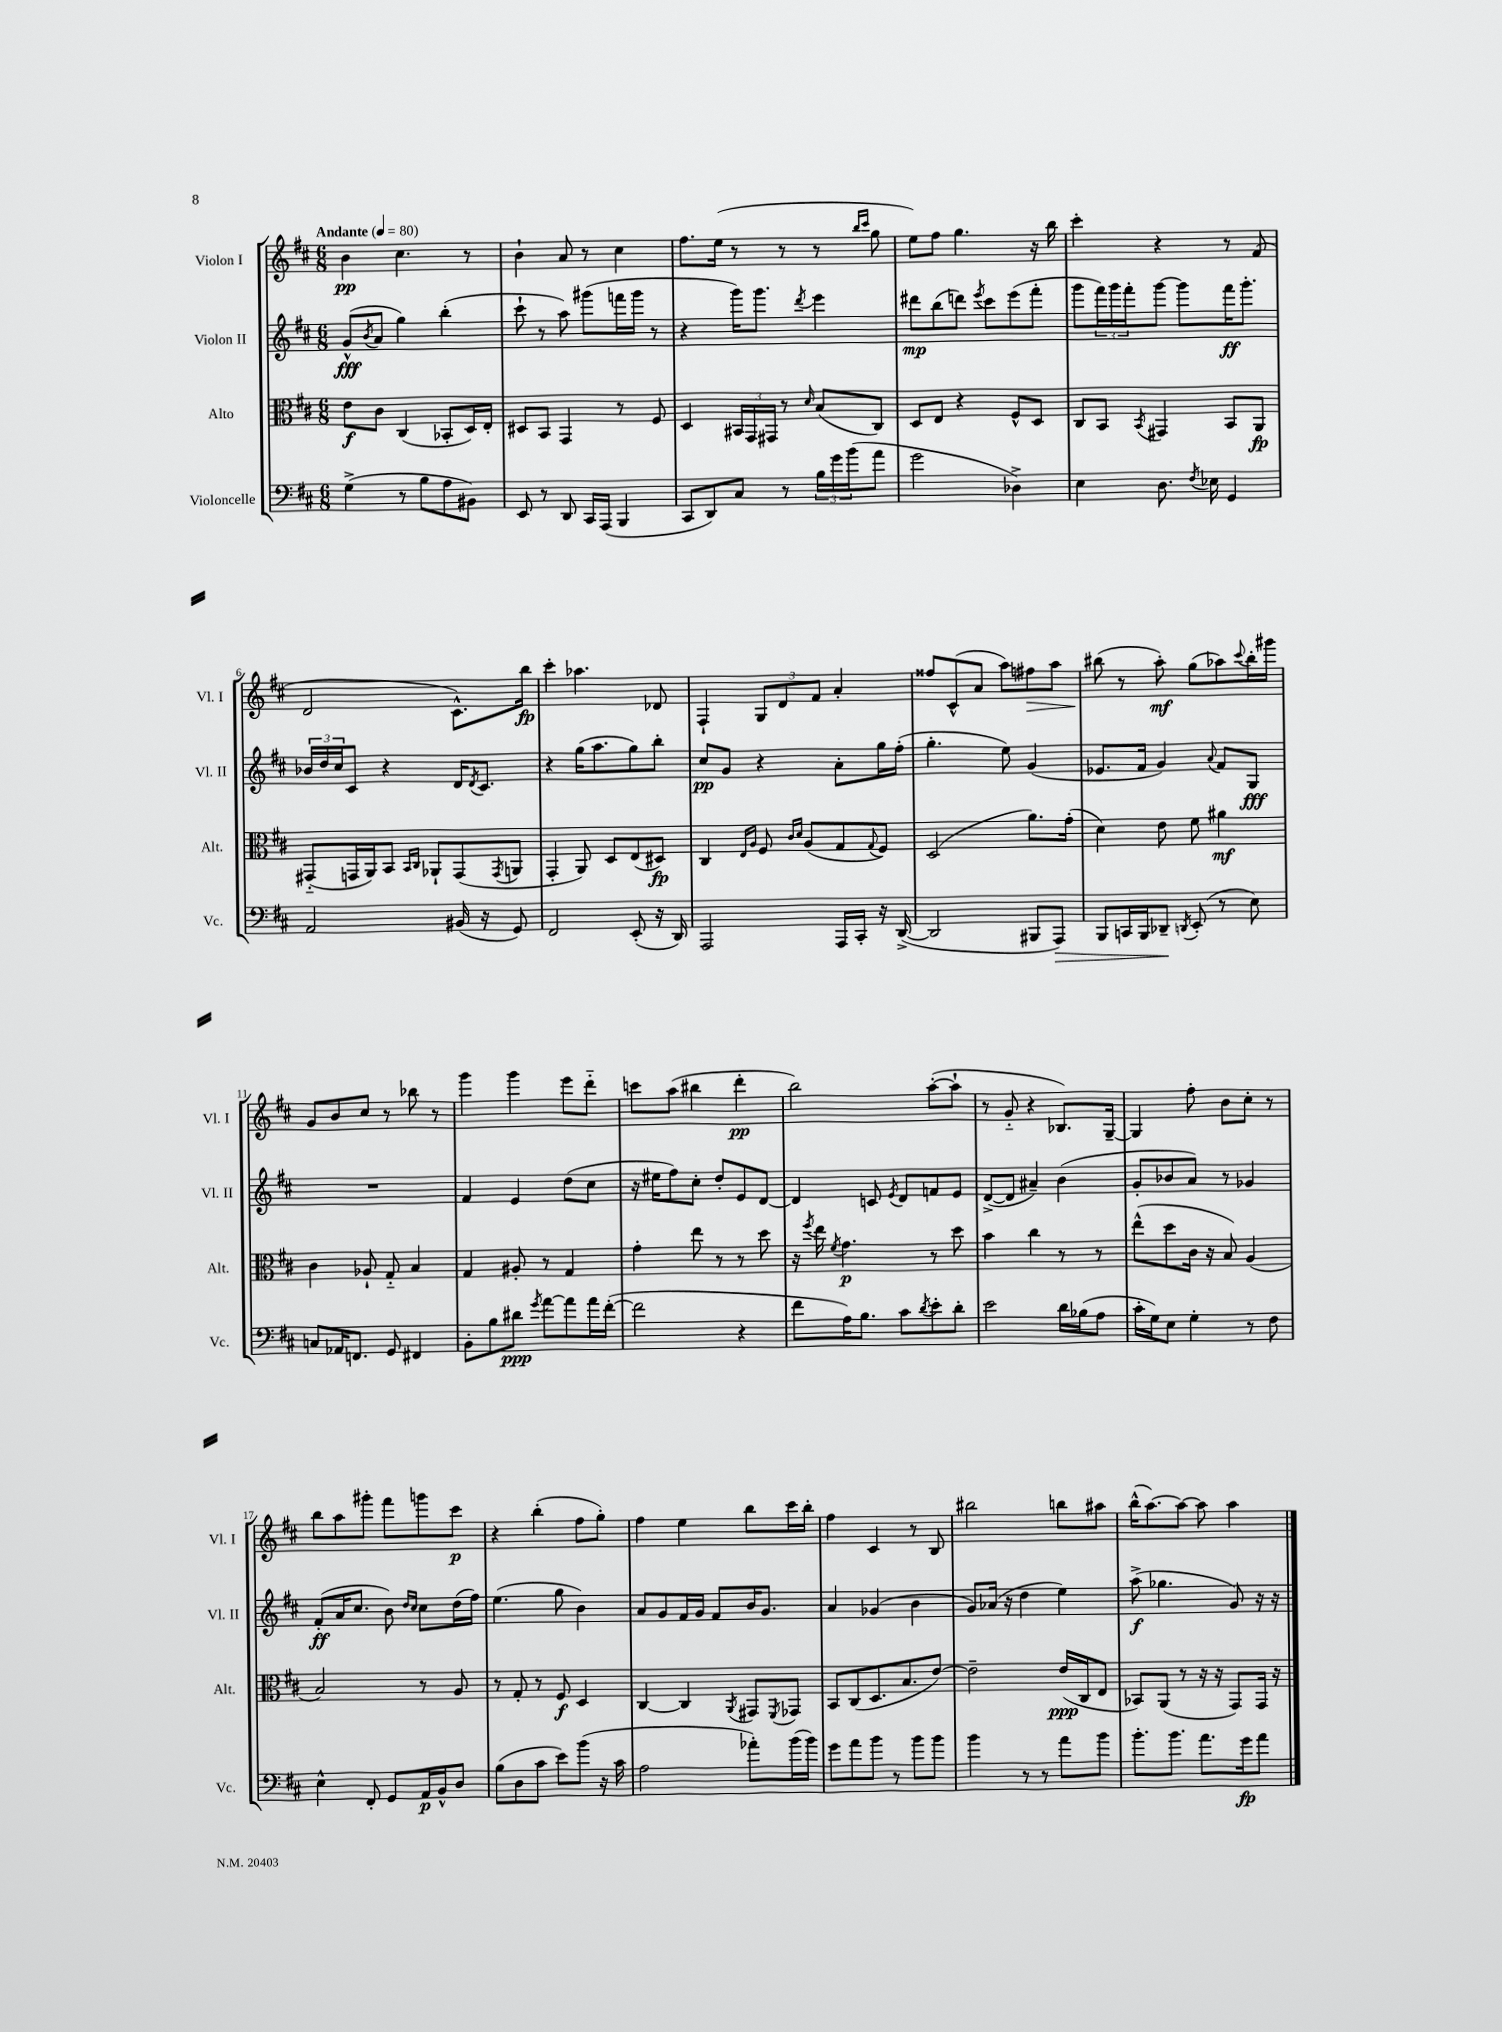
<<
\new StaffGroup <<
\new Staff = "s0" \with { instrumentName = "Violon I" shortInstrumentName = "Vl. I" } {
    \clef treble \key d \major \numericTimeSignature \time 6/8 \tempo "Andante" 4 = 80
    b'4\pp cis''4. r8 |
    b'4-! a'8 r8 cis''4 |
    fis''8. e''16( r8 r8 r8 \grace { b''16 cis'''16 } g''8 |
    e''8) fis''8 g''4. r16 b''16 |
    cis'''4-. r4 r8 fis'8( |
    d'2 cis'8.-^) b''16\fp |
    cis'''4-. aes''4. des'8 |
    fis4-! \tuplet 3/2 { g8 d'8 fis'8 } a'4-. |
    fisis''8 cis'8-^( a'8 a''8) fis''8\> a''8 |
    bis''8\!( r8 a''8-.\mf) g''8( aes''8) \appoggiatura { cis'''8 } bis''16-. gis'''16 |
    g'8 b'8 cis''8 r8 bes''8 r8 |
    g'''4 g'''4 e'''8 d'''8-_ |
    c'''8 a''8( bis''4 d'''4-.\pp |
    b''2) a''8~-.( a''8-! |
    r8 g'8-_ r4 bes8.) g16~-- |
    g4 fis''8-. b'8 cis''8-. r8 |
    b''8 a''8 gis'''8-. fis'''8 g'''8 cis'''8\p |
    r4 b''4-.( fis''8 g''8-.) |
    fis''4 e''4 b''8 cis'''16 b''16-. |
    fis''4 cis'4 r8 b8 |
    bis''2 b''8 ais''8 |
    b''16-^( a''8.~) a''8~ a''8 a''4 \bar "|." |
}
\new Staff = "s1" \with { instrumentName = "Violon II" shortInstrumentName = "Vl. II" } {
    \clef treble \key d \major \numericTimeSignature \time 6/8
    g'8-^\fff( \acciaccatura { b'8 } a'8 g''4) b''4-.( |
    cis'''8-! r8 a''8) gis'''8( f'''16 gis'''16 r8 |
    r4 g'''16) g'''8. \acciaccatura { d'''8 } e'''4 |
    dis'''8\mp b''8( d'''8) \acciaccatura { e'''8 } cis'''8 e'''8( fis'''8-. |
    g'''8 \tuplet 3/2 { fis'''16) g'''16 fis'''16-. } g'''8~ g'''8 fis'''16\ff g'''8.-. |
    \tuplet 3/2 { bes'16 d''16 cis''16 } cis'8 r4 d'16 \acciaccatura { d'8 } cis'8. |
    r4 g''16( a''8. g''8) b''8-. |
    cis''8\pp g'8 r4 a'8-. g''16 fis''16-.( |
    g''4.-. e''8) g'4( |
    ees'8. fis'16 g'4) \appoggiatura { a'8 } fis'8 g8\fff |
    R2. |
    fis'4 e'4 d''8( cis''8 |
    r16 eis''16 fis''8) cis''8-. d''8-. e'8 d'8~ |
    d'4 c'8 \acciaccatura { e'8 } d'8 f'8 e'8 |
    d'8~->( d'8 ais'4--) b'4( |
    g'8-. bes'8 a'8) r8 ges'4 |
    fis'8-.\ff( a'16 cis''8. b'8) \grace { d''16 cis''16 } cis''8 d''16( fis''16) |
    e''4.( g''8 b'4) |
    a'8 g'8 fis'16 g'16 fis'8 b'16 g'8. |
    a'4 ges'4( b'4 |
    g'8) aes'16( r16 d''4 e''4) |
    a''8->\f( ges''4. g'8) r16 r16 \bar "|." |
}
\new Staff = "s2" \with { instrumentName = "Alto" shortInstrumentName = "Alt." } {
    \clef alto \key d \major \numericTimeSignature \time 6/8
    e'8\f cis'8 cis4( bes,8-. d16) e16-. |
    dis8 b,8 g,4 r8 fis8 |
    d4 \tuplet 3/2 { bis,16 g,16 gis,16 } r8 \grace { d'16 } b8( cis8) |
    d8 e8 r4 fis8-^ d8 |
    cis8 b,8 \acciaccatura { b,8 } gis,4 b,8 a,8\fp |
    gis,8-_( g,16 a,16) b,8 \grace { b,16 cis16 } aes,8-! g,8( \acciaccatura { g,8 } a,8 |
    g,4-. a,8) d8 e8( dis8\fp) |
    cis4 \grace { e16 a16 } fis8 \grace { cis'16 d'16 } a8( g8 \appoggiatura { g8 } fis8) |
    d2( a'8.) g'16-.( |
    d'4) e'8 fis'8 ais'4\mf |
    cis'4 aes8-! g8-_ b4 |
    g4 ais8-. r8 g4 |
    g'4-. e''8 r8 r8 d''8 |
    r16 \acciaccatura { fis''8 } e''16 \acciaccatura { fis'8 } g'4.\p r8 d''8 |
    b'4 cis''4 r8 r8 |
    e''8-^( d''8 cis'16 r16 b8) a4( |
    b2) r8 a8 |
    r8 g8-. r8 fis8\f d4 |
    cis4~ cis4 \acciaccatura { a,8 } gis,8 \acciaccatura { fis,8 } ges,8 |
    b,8 cis8( d8. b8. e'8~) |
    e'2-- e'16\ppp( cis16 e8 |
    bes,8) a,8( r8 r16 r16 g,8) g,16 r16 \bar "|." |
}
\new Staff = "s3" \with { instrumentName = "Violoncelle" shortInstrumentName = "Vc." } {
    \clef bass \key d \major \numericTimeSignature \time 6/8
    g4->( r8 b8 a8 bis,8) |
    e,8 r8 d,8 cis,16 a,,16( b,,4 |
    cis,8 d,8) cis8 r8 \tuplet 3/2 { b16 g'16 b'16( } a'8 |
    g'2 des4->) |
    e4 d8. \acciaccatura { fis8 } ees16 g,4 |
    a,2 bis,16( r16 g,8) |
    fis,2 e,8-.( r16 d,16) |
    a,,2 a,,16 cis,16-. r16 d,16~->( |
    d,2 bis,,8 a,,8\>) |
    b,,8 c,16 b,,16 des,8--\! \acciaccatura { d,8 } e,8-.( r8 e8) |
    c8 aes,16 f,8. g,8 fis,4 |
    b,8-. b8 dis'8\ppp \acciaccatura { g'8 } a'8~ a'8 a'16 fis'16~-.( |
    fis'2 r4 |
    fis'8 a16) b8. cis'8 \acciaccatura { d'8 } e'8-. d'8-. |
    e'2 d'16 bes16( a8 |
    cis'16-. g16) e8 g4-. r8 fis8 |
    e4-^ fis,8-. g,8 a,16\p b,16-^ d8 |
    b8( d8 cis'8 e'8) b'8( r16 cis'16 |
    a2 aes'8-.) b'16( b'16) |
    g'8 a'8 b'8 r8 b'8 b'8 |
    b'4 r8 r8 a'8 b'8 |
    b'8.-. b'8. a'8. g'16\fp a'8 \bar "|." |
}
>>
>>
